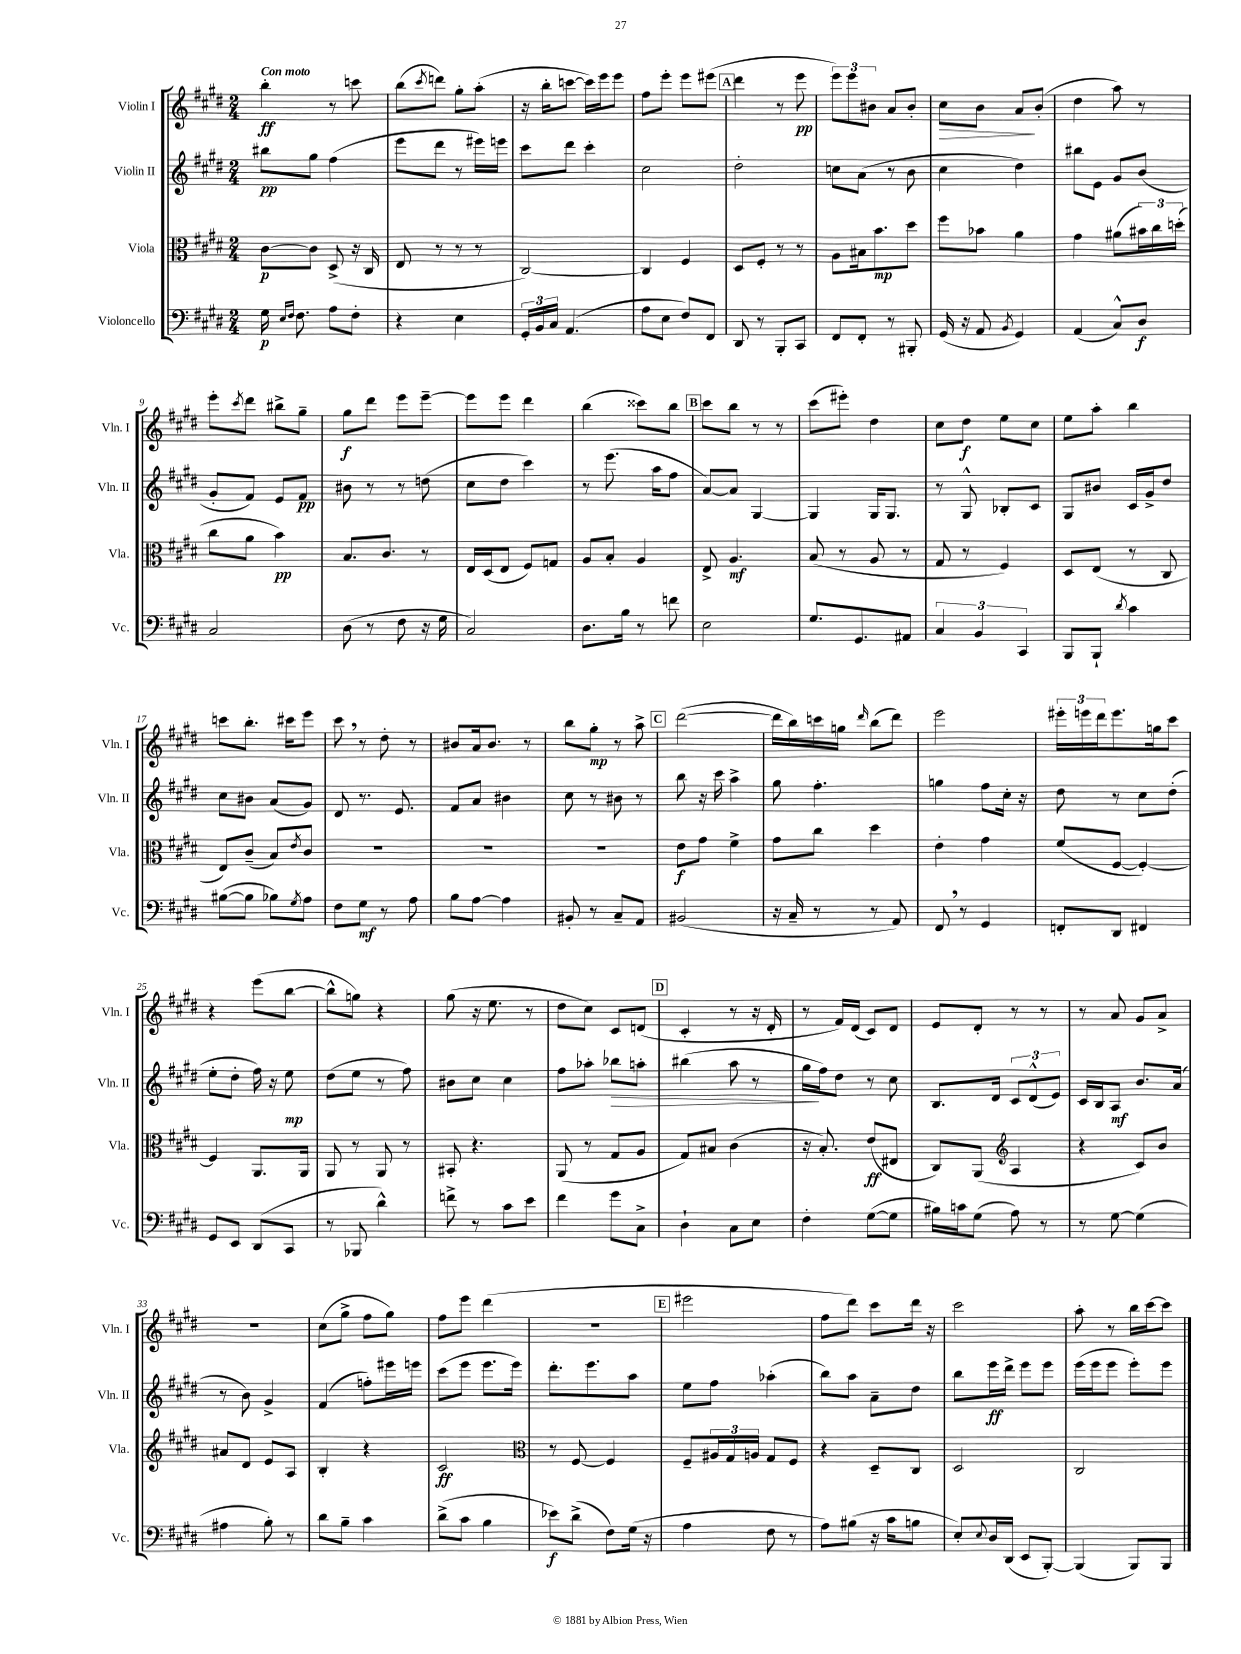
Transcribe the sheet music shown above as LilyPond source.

<<
\new StaffGroup <<
\new Staff = "s0" \with { instrumentName = "Violin I" shortInstrumentName = "Vln. I" } {
    \clef treble \key e \major \numericTimeSignature \time 2/4 \tempo "Con moto"
    b''4-.\ff r8 c'''8 |
    b''8( \acciaccatura { cis'''8 } d'''8) gis''8-. a''8-.( |
    r16 b''16-. c'''8~ c'''16) e'''16 e'''8 |
    fis''8 e'''8-. e'''8 eis'''8( |
    \mark \markup { \box "A" } dis'''4 r8 e'''8\pp |
    \tuplet 3/2 { e'''8) e'''8 bis'8 } a'8 bis'8-. |
    cis''8\> b'8 a'8\! b'8-.( |
    dis''4 a''8) r8 |
    e'''8-. \acciaccatura { cis'''8 } dis'''8 bis''8-> gis''8-- |
    gis''8\f dis'''8 e'''8 e'''8~-- |
    e'''8 e'''8 dis'''4 |
    b''4( cisis'''8) b''8 |
    \mark \markup { \box "B" } cis'''8 b''8 r8 r8 |
    cis'''8( eis'''8-.) dis''4 |
    cis''8 dis''8\f e''8 cis''8 |
    e''8 a''8-. b''4 |
    c'''8 b''8.-. cis'''16 e'''8 |
    cis'''8 \breathe r8 dis''8-. r8 |
    bis'8 a'16 bis'8. r8 |
    b''8 gis''8-.\mp r8 a''8-> |
    \mark \markup { \box "C" } dis'''2~( |
    dis'''16 b''16) c'''16 g''16 \grace { dis'''16 } b''8( dis'''8) |
    e'''2 |
    \tuplet 3/2 { eis'''16-. e'''16 dis'''16 } e'''8. g''16 cis'''8 |
    r4 e'''8( b''8~ |
    b''8-^ g''8) r4 |
    gis''8( r16 e''8. r8 |
    dis''8 cis''8) cis'8 d'8( |
    \mark \markup { \box "D" } cis'4-. r8 r16 dis'16-. |
    r8 fis'16) dis'16( cis'8) dis'8 |
    e'8 dis'8-. r8 r8 |
    r8 a'8 gis'8 a'8-> |
    r2 |
    cis''8( gis''8-> fis''8 gis''8) |
    fis''8 e'''8 dis'''4( |
    r2 |
    \mark \markup { \box "E" } eis'''2 |
    fis''8 dis'''8) cis'''8 dis'''16 r16 |
    cis'''2 |
    a''8-. r8 b''16 cis'''16~ cis'''8 \bar "|." |
}
\new Staff = "s1" \with { instrumentName = "Violin II" shortInstrumentName = "Vln. II" } {
    \clef treble \key e \major \numericTimeSignature \time 2/4
    bis''8\pp gis''8 fis''4( |
    e'''8 dis'''8 r8 eis'''16) e'''16 |
    cis'''8 dis'''8 cis'''4-. |
    cis''2 |
    \mark \markup { \box "A" } dis''2-. |
    c''8 a'8( r8 b'8 |
    cis''4 dis''4) |
    bis''8 e'8 gis'8 b'8( |
    gis'8-. fis'8) e'8 fis'8\pp |
    bis'8 r8 r8 d''8( |
    cis''8 dis''8 cis'''4) |
    r8 e'''8.( a''16 fis''8 |
    \mark \markup { \box "B" } a'8~) a'8 gis4~ |
    gis4 gis16 gis8. |
    r8 gis8-^ bes8-. cis'8 |
    gis8 bis'8 cis'16 gis'16-> dis''8 |
    cis''8 bis'8 a'8( gis'8) |
    dis'8 r8. e'8. |
    fis'8 a'8 bis'4 |
    cis''8 r8 bis'8 r8 |
    \mark \markup { \box "C" } b''8 r16 cis'''16 a''4-> |
    gis''8 fis''4.-. |
    g''4 fis''8 cis''16-. r16 |
    dis''8 r8 cis''8 dis''8-.( |
    e''8-. dis''8-. fis''16) r16 e''8\mp |
    dis''8( e''8 r8 fis''8) |
    bis'8 cis''8 cis''4 |
    fis''8 aes''8-. bes''8\> a''8-. |
    \mark \markup { \box "D" } bis''4( a''8 r8 |
    gis''16\! fis''16) dis''8 r8 cis''8 |
    b8. dis'16 \tuplet 3/2 { cis'8 dis'8-^( e'8) } |
    cis'16 b16 a8\mf b'8. a'16( |
    r8 b'8) gis'4-> |
    fis'4( f''8-.) eis'''16 e'''16 |
    cis'''8( e'''8 e'''8. e'''16) |
    dis'''8.-. e'''8. a''8 |
    \mark \markup { \box "E" } e''8 fis''8 aes''4-.( |
    b''8) a''8 a'8-- dis''8 |
    b''8 e'''16\ff dis'''16-> e'''8 e'''8 |
    e'''16( e'''16 e'''8 e'''8-.) e'''8 \bar "|." |
}
\new Staff = "s2" \with { instrumentName = "Viola" shortInstrumentName = "Vla." } {
    \clef alto \key e \major \numericTimeSignature \time 2/4
    cis'8~\p cis'8 dis8->( r16 cis16 |
    e8 r8 r8 r8 |
    cis2~) |
    cis4 fis4 |
    \mark \markup { \box "A" } dis8 fis8-. r8 r8 |
    a8 bis16 b'8.\mp dis''8 |
    fis''8 bes'8 a'4 |
    gis'4 ais'8( \tuplet 3/2 { bis'16) cis''16 d''16-.( } |
    cis''8 a'8 b'4\pp) |
    b8. cis'8. r8 |
    e16 dis16( e8 fis8) g8 |
    a8 b8-. a4 |
    \mark \markup { \box "B" } e8-> a4.\mf |
    b8( r8 a8 r8 |
    gis8 r8 fis4) |
    dis8 e8( r8 cis8 |
    e8) cis'8--( b8) \acciaccatura { e'8 } cis'8 |
    R2 |
    R2 |
    R2 |
    \mark \markup { \box "C" } e'8\f gis'8 fis'4-> |
    gis'8 cis''8 dis''4 |
    e'4-. gis'4 |
    fis'8( fis8~ fis4~-.) |
    fis4 a,8. a,16 |
    a,8 r8 a,8 r8 |
    bis,8-. r4. |
    a,8( r8 gis8 a8 |
    \mark \markup { \box "D" } gis8) bis8 cis'4( |
    r16 b8.-.) e'8\ff( eis8 |
    cis8) a,8( \clef treble a4 |
    r4 cis'8) b'8 |
    ais'8 dis'8 e'8 a8 |
    b4-. r4 |
    cis'2\ff |
    \clef alto r8 fis8~ fis4 |
    \mark \markup { \box "E" } fis8-- \tuplet 3/2 { ais16 gis16 a16 } gis8 fis8 |
    r4 dis8-- cis8 |
    dis2 |
    cis2 \bar "|." |
}
\new Staff = "s3" \with { instrumentName = "Violoncello" shortInstrumentName = "Vc." } {
    \clef bass \key e \major \numericTimeSignature \time 2/4
    gis16\p \grace { e16 fis16 } fis8. a8 fis8-. |
    r4 e4 |
    \tuplet 3/2 { gis,16-. b,16 cis16 } a,4.( |
    a8 e8 fis8) fis,8 |
    \mark \markup { \box "A" } dis,8 r8 b,,8-. cis,8 |
    fis,8 fis,8-. r8 bis,,8-. |
    gis,16( r16 a,8 \acciaccatura { b,8 } gis,4) |
    a,4( cis8-^) dis8\f |
    cis2 |
    dis8( r8 fis8 r16 gis16 |
    cis2) |
    dis8. b16 r8 f'8 |
    \mark \markup { \box "B" } e2 |
    gis8. gis,8. ais,8 |
    \tuplet 3/2 { cis4 b,4 cis,4 } |
    b,,8 b,,8-! \acciaccatura { dis'8 } cis'4 |
    bis8~( bis8 bes8) \acciaccatura { gis8 } a8 |
    fis8 gis8\mf r8 a8 |
    b8 a8~ a4 |
    bis,8-. r8 cis8-- a,8 |
    \mark \markup { \box "C" } bis,2( |
    r16 cis16-- r8 r8 a,8) |
    fis,8 \breathe r8 gis,4 |
    f,8-. dis,8 fis,4 |
    gis,8 e,8 dis,8( cis,8 |
    r8 bes,,8 dis'4-^) |
    f'8-> r8 cis'8 e'8 |
    fis'4 gis'8 cis8-> |
    \mark \markup { \box "D" } dis4-! cis8 e8 |
    fis4-. gis8~( gis8 |
    bis16) c'16 gis8( a8) r8 |
    r8 gis8~ gis4( |
    ais4 b8-.) r8 |
    dis'8 b8-- cis'4 |
    dis'8->( cis'8 b4 |
    ees'8\f) dis'8->( fis8) gis16( r16 |
    \mark \markup { \box "E" } a4 fis8 r8 |
    a8) bis8( r16 cis'16 b8 |
    e8-.) \appoggiatura { e8 } dis16 dis,16( e,8 b,,8~-.) |
    b,,4( b,,8) b,,8 \bar "|." |
}
>>
>>
